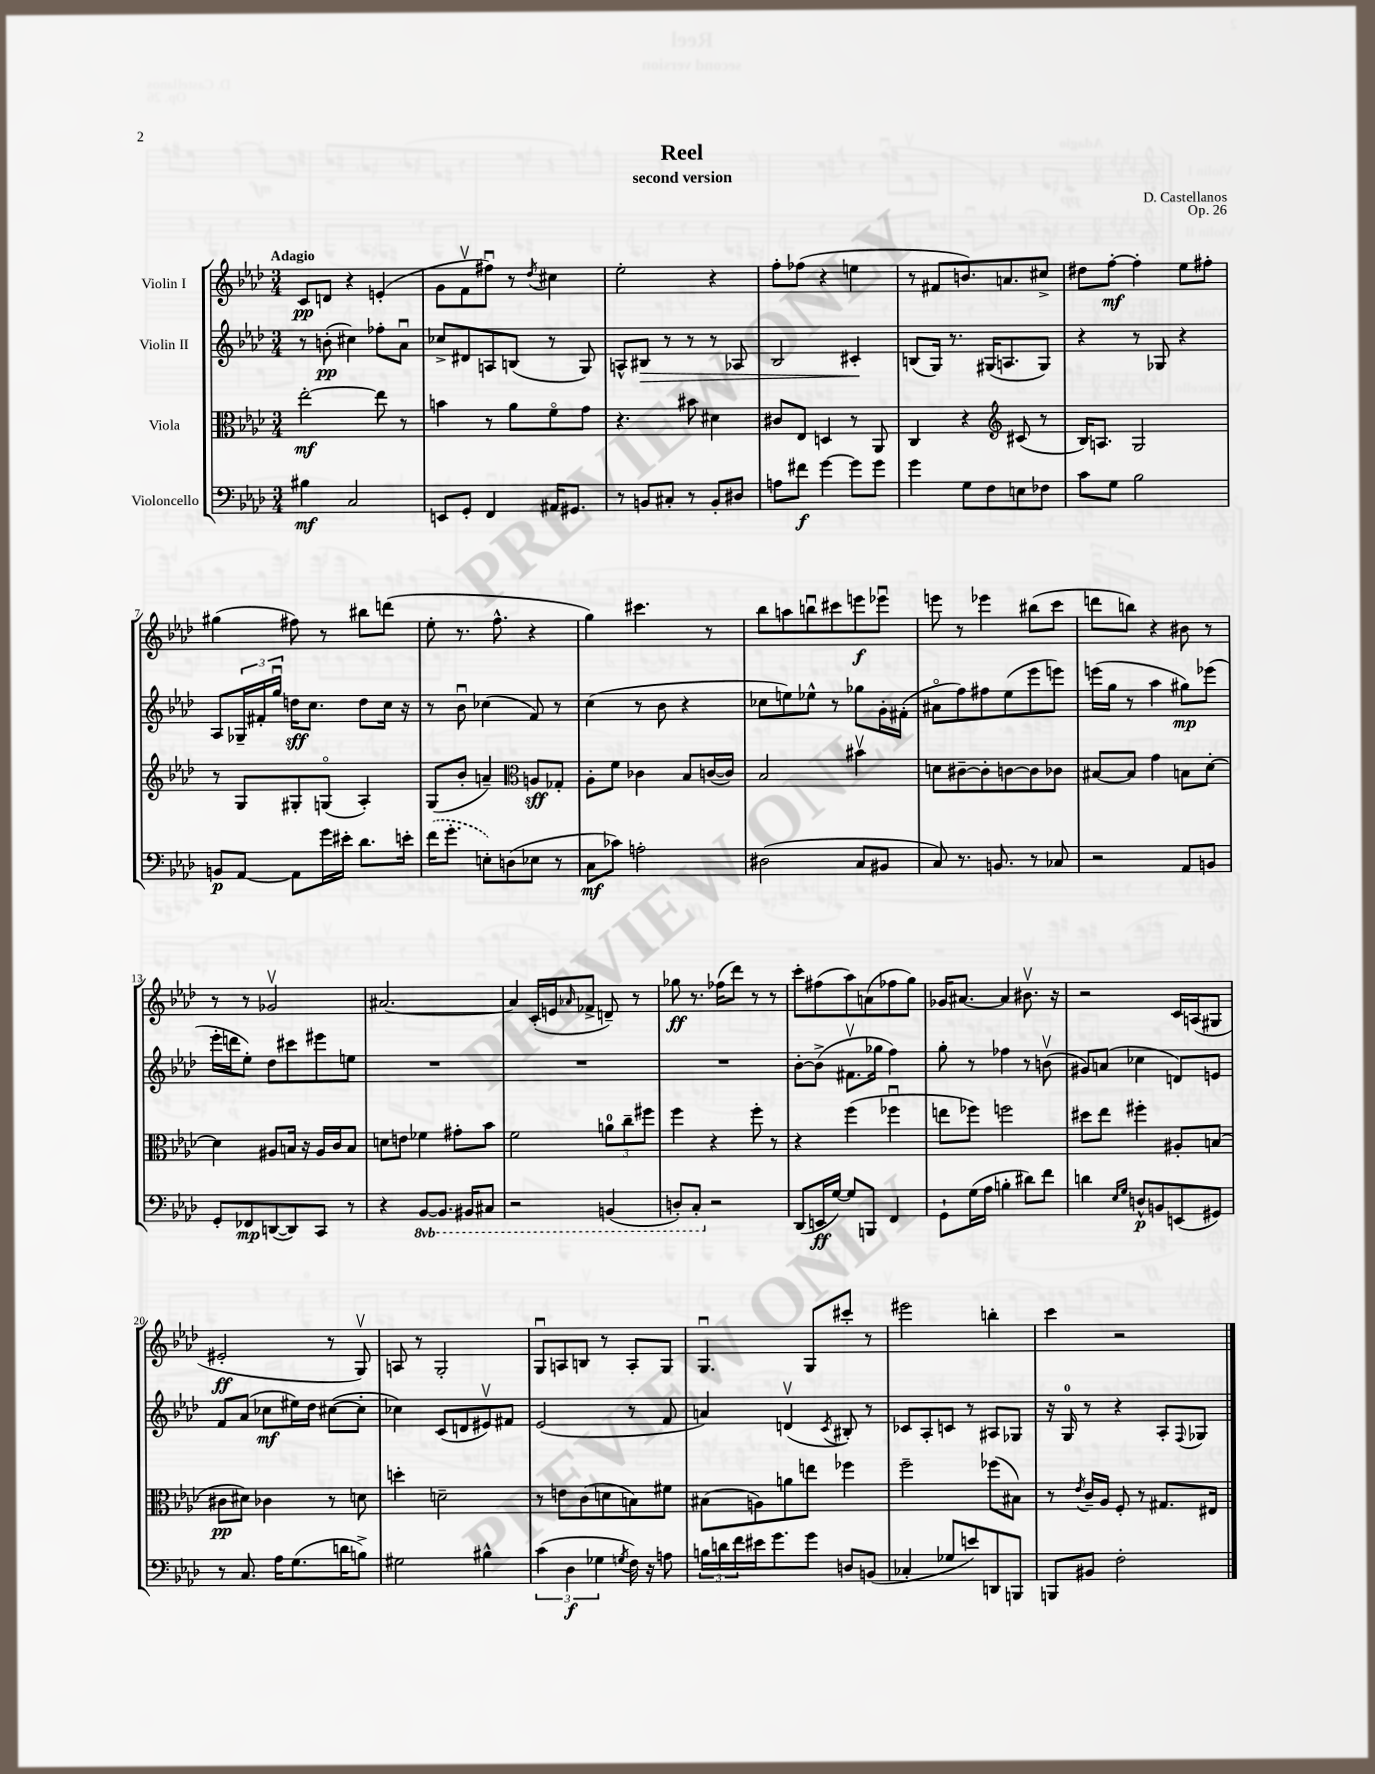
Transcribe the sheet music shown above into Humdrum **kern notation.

**kern	**kern	**kern	**kern
*staff4	*staff3	*staff2	*staff1
*clefF4	*clefC3	*clefG2	*clefG2
*k[b-e-a-d-]	*k[b-e-a-d-]	*k[b-e-a-d-]	*k[b-e-a-d-]
*M3/4	*M3/4	*M3/4	*M3/4
4B#	[2ee-'	8r	8c
.	.	(8b'	8d
2C	.	4cc#)	4r
.	8ee-]	8ff-'	(4e'
.	8r	8a-u	.
=	=	=	=
8EE	4b	8cc-^	8g
8GG'	.	8d#	8fv
4FF	8r	8A	8ff#u)
.	8a-	(8B	8r
.	.	.	8qdd-
16AA#	8fo	8r	4cc#
8.GG#	.	.	.
.	8g	8G)	.
=	=	=	=
8r	4.r	8A^^	2ee-'
8BB	.	8B#	.
8C#'	.	8r	.
8r	8b#	8r	.
8BB'	4d#	8r	4r
8D#	.	8A-	.
=	=	=	=
8A	8c#	2B-	8ff'
8f#	8E-	.	(8ff-
[4g	4D	.	4r
8g]	8r	4c#'	4ee
8g	8AA-	.	.
=	=	=	=
4g	4C	(8B	8r
.	.	16G)	8f#
.	.	8.r	.
8G	4r	.	8.b)
8F	.	(16G#	.
.	.	8.A	8.a
*	*clefG2	*	*
8E	(8c#	.	.
8F-	8r	8G#)	8cc#^
=	=	=	=
8c	16B-)	4r	8dd#
.	8.A	.	.
8G	.	.	[8ff'
2B-	2G	8r	4ff']
.	.	8G-	.
.	.	4r	8ee-
.	.	.	8ff#'
=	=	=	=
8BB	8r	8A-	(4gg#
[8AA-	8G	24G-~	.
.	.	24f#'	.
.	.	24ggu	.
8AA-]	8G#'	16dd	8ff#)
.	.	8.cc	.
16g	(8Go	.	8r
16e#'	.	.	.
8.d-	4A-')	8dd	8bb#
.	.	16cc	(8ddd
16e'	.	16r	.
=	=	=	=
(16f	(8G	8r	8ee-'
8.g'	.	.	.
.	8b-'	8b-u	8.r
8E')	4a~)	(4cc-	.
.	.	.	8.ff^^
(8D	.	.	.
*	*clefC3	*	*
8E-	8A	8f)	4r
8r	8G-'	8r	.
=	=	=	=
8C	8A-'	(4cc	4gg)
8c-)	8f	.	.
2A'	4c-	8r	4.ccc#
.	.	8b-	.
.	8B-	4r	.
.	([16c	.	8r
.	16c])	.	.
=	=	=	=
(2D#	2B-	8cc-	8bb-
.	.	8ee)	8aa
.	.	8ee-^^	8bbu
.	.	8r	8ccc#
8C	4b#v	8gg-	8eee
8BB#	.	16g'	8eee-u
.	.	(16f#'	.
=	=	=	=
8C)	8d	8a#o	8eee
8.r	[8c#~	8ff)	8r
.	8c#']	8ff#	4eee-
8.BB	.	.	.
.	[8c	(8ee-	.
8r	8c]	8eee-	(8bb#
8C-	8c-	8eee)	8ccc
=	=	=	=
2r	[8B#	(16eee	8ddd
.	.	16gg	.
.	8B#]	8r	8bb)
.	4g	4aa-	4r
8AA-	8B	8gg#)	8b#
8BB	[8d-'	(8eee-	8r
=	=	=	=
8GG'	4d-]	16eee-'	8r
.	.	16ddd	.
8FF-	.	8ee-')	8r
([8DD	8A#	8dd-	2g-v
8DD])	16B	8ccc#	.
.	16r	.	.
8CC	16A#	8eee#	.
.	16c	.	.
8r	8B	8ee	.
=	=	=	=
4r	8d	2.r	[2.a#
.	8e	.	.
[8BBB-	4f-	.	.
8.BBB-]	.	.	.
.	8g#'	.	.
16BBB#	.	.	.
8CC#	8b-	.	.
=	=	=	=
2r	2f	2.r	4a#]
.	.	.	(16c'
.	.	.	16e
.	.	.	16qqa-
.	.	.	8f-^
(4BBB	12a	.	8d~)
.	12cc~	.	.
.	.	.	8r
.	12ff#	.	.
=	=	=	=
8DD')	4ff	2.r	8gg-
8CC'	.	.	8.r
2r	4r	.	.
.	.	.	(16ff-
.	.	.	8ddd-)
.	8ff'	.	8r
.	8r	.	8r
=	=	=	=
(8DD-	4r	[8b-'	8ccc'
16EE	.	(8b-^]	(8ff#
[16G)	.	.	.
8G]	(4ff	8.f#v	8aa-)
8BBB	.	.	(8a
.	.	16gg-	.
4FF	4ff-u	4ff)	8ff-
.	.	.	8gg)
=	=	=	=
8GG`	8ee	8gg'	16g-
.	.	.	[8.a#
(16G	8ff-)	8r	.
16A-	.	.	.
4B'	2ff	4ff-	4a#]
8d#)	.	8r	8.b#v
8f	.	(8bv	.
.	.	.	16r
=	=	=	=
4d	8dd#	8g#)	2r
.	8ee-	(8a	.
16qqE-	.	.	.
16qqG	.	.	.
8D^^	4ff#'	4cc-	.
8BB	.	.	.
(8EE	8A#'	8d)	16c
.	.	.	(16A
8GG#)	(8B	8e	8G#
=	=	=	=
8r	8c#	8f	2e#'
8.C	8d#)	(8a-	.
.	4c-	8cc-	.
16A-	.	.	.
(8.G	.	16ee#)	.
.	.	16dd-	.
.	8r	([8cc#	8r
16d	.	.	.
8B^)	8d	8cc#']	8Gv)
=	=	=	=
2G#	4dd'	4cc-)	8A
.	.	.	8r
.	2d~	(8c	2G'
.	.	8d	.
4B#^^	.	8e#v)	.
.	.	8f#	.
=	=	=	=
(6c	8r	(2e-	8Gu
.	8e	.	8A
6D-	.	.	.
.	(8c	.	8B
6G-	.	.	.
.	8d	.	8r
8qG	.	.	.
16F)	8B)	8r	8A'
16r	.	.	.
8A	8f#	8f	8G
=	=	=	=
24B	(8B#	4a)	4.Gu
24d	.	.	.
24f	.	.	.
16e#	8A)	.	.
8.g	.	.	.
.	8a	(4dv	.
8g	8ee	.	8G
.	.	8qc	.
8D	4ff-	8B#')	8ccc#'
(8BB	.	8r	8r
=	=	=	=
4C-'	2ff~	8c-	2eee#
.	.	8A-'	.
8G-	.	8c	.
8e)	.	8r	.
8DD	(8ff-	8A#	4bb'
8BBB	8B#)	8G-	.
=	=	=	=
8BBB	8r	16r	4ccc
.	.	16G	.
.	8qe-	.	.
8BB#	16c~	8r	.
.	16A-	.	.
2F'	8F'	4r	2r
.	8r	.	.
.	8.G#	8A-'	.
.	.	8qqF	.
.	.	8G-	.
.	16E#	.	.
==	==	==	==
*-	*-	*-	*-
